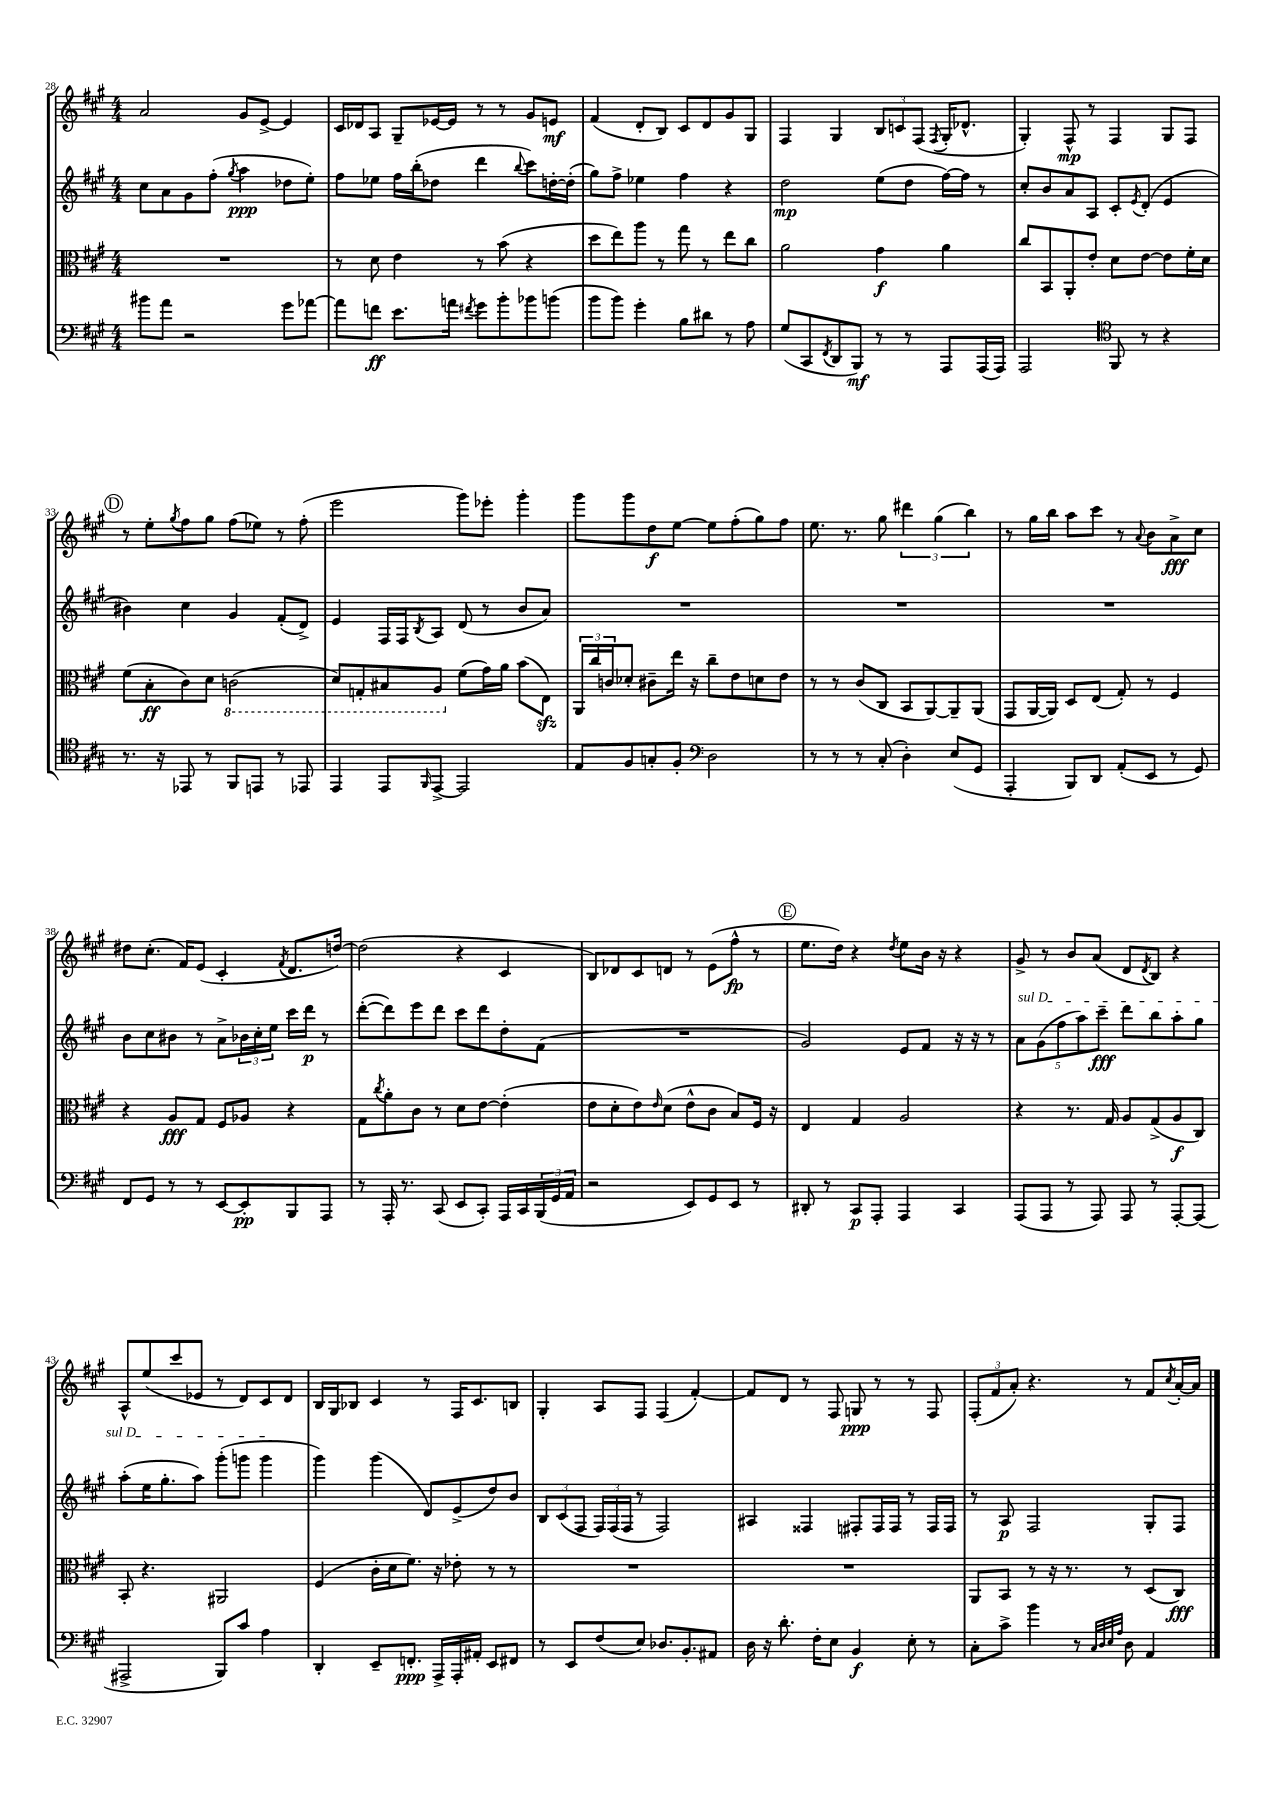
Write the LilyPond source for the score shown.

<<
\new StaffGroup <<
\new Staff = "s0" {
    \clef treble \key a \major \numericTimeSignature \time 4/4
    a'2 gis'8 e'8~-> e'4 |
    cis'16 des'16 a8 gis8-- ees'16~ ees'16 r8 r8 gis'8 e'8\mf |
    fis'4( d'8-. b8) cis'8 d'8 gis'8 gis8 |
    fis4 gis4 \tuplet 3/2 { b8 c'8 fis8( } \acciaccatura { fis8 } gis16-. des'8.-^ |
    gis4-.) fis8-^\mp r8 fis4 gis8 fis8 |
    \mark \markup { \circle "D" } r8 e''8-. \acciaccatura { gis''8 } fis''8 gis''8 fis''8( ees''8) r8 fis''8-.( |
    e'''2 gis'''8) ees'''8-. gis'''4-. |
    gis'''8 gis'''8 d''8\f e''8~ e''8 fis''8-.( gis''8) fis''8 |
    e''8. r8. gis''8 \tuplet 3/2 { dis'''4 gis''4( b''4) } |
    r8 gis''16 b''16 a''8 cis'''8 r8 \appoggiatura { a'8 } b'8 a'8->\fff cis''8 |
    dis''8 cis''8.-.( fis'16) e'8( cis'4-. \acciaccatura { fis'8 } d'8. d''16~) |
    d''2( r4 cis'4 |
    b8) des'8 cis'8 d'8 r8 e'8( fis''8-^\fp r8 |
    \mark \markup { \circle "E" } e''8. d''16) r4 \acciaccatura { d''8 } e''8 b'16 r16 r4 |
    gis'8-> r8 b'8 a'8( d'8 \acciaccatura { d'8 } b8) r4 |
    a8-^ e''8( cis'''8 ees'8 r8 d'8) cis'8 d'8 |
    b16 gis16 bes8 cis'4 r8 fis16 cis'8. b8 |
    gis4-. a8 fis8 fis4( fis'4~-.) |
    fis'8 d'8 r8 fis8 g8\ppp r8 r8 fis8 |
    \tuplet 3/2 { fis8-.( fis'8 a'8-.) } r4. r8 fis'8 \acciaccatura { cis''8 } a'16~-. a'16 \bar "|." |
}
\new Staff = "s1" {
    \clef treble \key a \major \numericTimeSignature \time 4/4
    cis''8 a'8 gis'8 fis''8-.( \acciaccatura { gis''8 } a''4\ppp des''8 e''8-.) |
    fis''8 ees''8 fis''16 b''16-.( des''8 d'''4 \appoggiatura { b''8 } cis'''8) d''16~-. d''16-.( |
    gis''8) fis''8-> ees''4 fis''4 r4 |
    d''2\mp e''8( d''8 fis''16~) fis''16 r8 |
    cis''8-. b'8 a'8 a8 cis'8-. \acciaccatura { e'8 } d'8-.( e'4 |
    \mark \markup { \circle "D" } bis'4) cis''4 gis'4 fis'8-.( d'8->) |
    e'4 fis16 fis16 \acciaccatura { b8 } a8 d'8( r8 b'8 a'8) |
    R1 |
    R1 |
    R1 |
    b'8 cis''8 bis'8 r8 a'8-> \tuplet 3/2 { bes'16 cis''16-. e''16 } cis'''16 d'''16\p r8 |
    d'''8~-.( d'''8) e'''8 d'''8 cis'''8 d'''8 d''8-. fis'8( |
    R1 |
    \mark \markup { \circle "E" } gis'2) e'8 fis'8 r16 r16 r8 |
    \tuplet 5/4 { \once \override TextSpanner.bound-details.left.text = \markup { \italic "sul D" } a'8\startTextSpan gis'8( fis''8 a''8) cis'''8--\fff } d'''8 b''8 a''8-. gis''8 |
    a''8-.( e''16 gis''8.-. a''8) gis'''8-.( g'''8 g'''4\stopTextSpan |
    gis'''4) gis'''4( d'8) e'8->( d''8) b'8 |
    \tuplet 3/2 { b8 cis'8( fis8 } \tuplet 3/2 { fis16) fis16( fis16 } r8 fis2) |
    ais4 fisis4 fis8-. fis16 fis16 r8 fis16 fis16 |
    r8 a8\p fis2 gis8-. fis8 \bar "|." |
}
\new Staff = "s2" {
    \clef alto \key a \major \numericTimeSignature \time 4/4
    R1 |
    r8 d'8 e'4 r8 b'8( r4 |
    d''8 e''8) a''8 r8 gis''8 r8 e''8 cis''8 |
    a'2 gis'4\f a'4 |
    cis''8 b,8 a,8-. e'8-. d'8 e'8~ e'8 fis'16-. d'16 |
    \mark \markup { \circle "D" } fis'8( b8-.\ff cis'8) d'8 \ottava #-1 c2( |
    d8) g,8-. bis,8 a,8 \ottava #0 fis'8( gis'16) a'16 b'8( e8\sfz) |
    \tuplet 3/2 { a,16 cis''16 c'16 } des'8-. cis'8-- e''16 r16 cis''8-- e'8 d'8 e'8 |
    r8 r8 cis'8( cis8 b,8 a,8~) a,8-- a,8( |
    gis,8 a,16~ a,16) d8 e8( gis8-.) r8 fis4 |
    r4 a8\fff gis8 fis8 aes8 r4 |
    gis8 \acciaccatura { cis''8 } a'8-. cis'8 r8 d'8 e'8~ e'4-.( |
    e'8 d'8-. e'8) \grace { e'16 } d'8( e'8-^ cis'8 b8) fis16 r16 |
    \mark \markup { \circle "E" } e4 gis4 a2 |
    r4 r8. gis16 a8 gis8->( a8\f cis8) |
    b,8-. r4. ais,2 |
    fis4( cis'16-. d'16 fis'8.) r16 ees'8-. r8 r8 |
    R1 |
    R1 |
    a,8 b,8 r8 r16 r8. r8 d8( cis8\fff) \bar "|." |
}
\new Staff = "s3" {
    \clef bass \key a \major \numericTimeSignature \time 4/4
    bis'8 a'8 r2 gis'8 aes'8~ |
    aes'8 f'8\ff e'8. a'16 \acciaccatura { fis'8 } gis'8 b'8-. bes'8 b'8( |
    b'8 b'8) gis'4-. b8 dis'8 r8 a8 |
    gis8( cis,8 \acciaccatura { fis,8 } d,8 b,,8\mf) r8 r8 a,,8 a,,16( a,,16) |
    a,,2 \clef tenor fis,8 r8 r4 |
    \mark \markup { \circle "D" } r8. r16 ees,8 r8 fis,8 e,8 r8 ees,8 |
    e,4 e,8 \grace { fis,16 } e,8~-> e,2 |
    e8 fis8 g8-. fis8-. \clef bass d2 |
    r8 r8 r8 cis8-.( d4-.) e8( gis,8 |
    a,,4-. b,,8) d,8 a,8-.( e,8 r8 gis,8) |
    fis,8 gis,8 r8 r8 e,8~ e,8-.\pp b,,8 a,,8 |
    r8 a,,16-. r8. cis,8( e,8 cis,8-.) a,,16 cis,16 \tuplet 3/2 { b,,16( gis,16 a,16 } |
    r2 e,8) gis,8 e,8 r8 |
    \mark \markup { \circle "E" } dis,8-. r8 cis,8\p a,,8-. a,,4 cis,4 |
    a,,8( a,,8 r8 a,,8) a,,8 r8 a,,8~-. a,,8( |
    ais,,2-> b,,8) cis'8 a4 |
    d,4-. e,8-- f,8.-.\ppp a,,16-> a,,16-. ais,16-. e,8 fis,8 |
    r8 e,8 fis8( e8) des8. b,8.-. ais,8 |
    d16 r16 d'8.-. fis16-. e8 b,4\f e8-. r8 |
    cis8-. cis'8-> b'4 r8 \grace { cis32 d32 e32 a32 } d8 a,4 \bar "|." |
}
>>
>>
\layout { \context { \Score currentBarNumber = #28 } }
